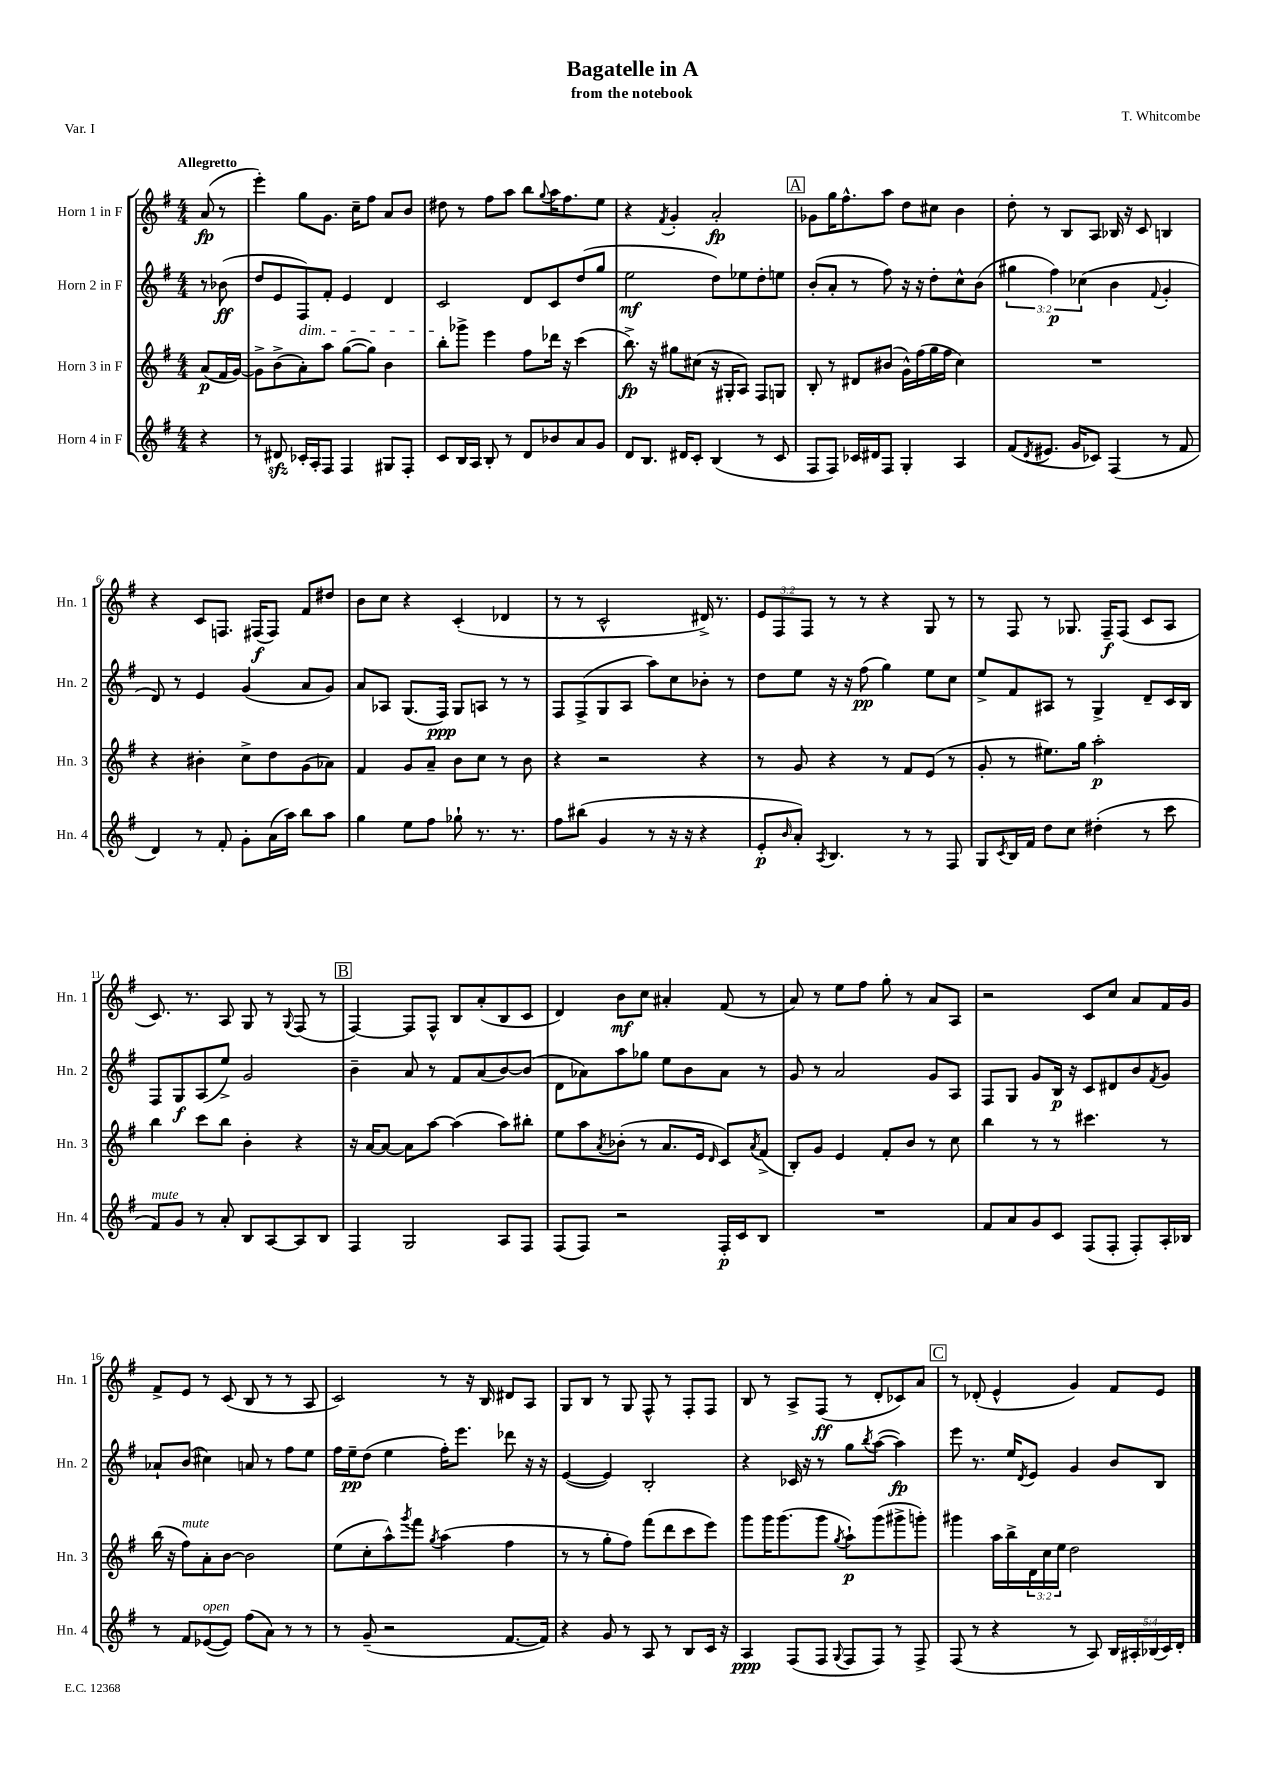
\header { title = "Bagatelle in A" composer = "T. Whitcombe" subtitle = "from the notebook" piece = "Var. I" }
<<
\new StaffGroup <<
\new Staff = "s0" \with { instrumentName = "Horn 1 in F" shortInstrumentName = "Hn. 1" } {
    \clef treble \key g \major \numericTimeSignature \time 4/4 \override Staff.TupletNumber.text = #tuplet-number::calc-fraction-text \partial 4 \tempo "Allegretto"
    a'8\fp( r8 |
    e'''4-.) g''8 g'8. c''16-- fis''8 a'8 b'8 |
    dis''8 r8 fis''8 a''8 b''8 \appoggiatura { g''8 } a''16 fis''8. e''8 |
    r4 \acciaccatura { fis'8 } g'4-. a'2-.\fp |
    \mark \markup { \box "A" } ges'8 g''16 fis''8.-^ a''8 d''8 cis''8 b'4 |
    d''8-. r8 b8 a8 bes16 r16 c'8 b4 |
    r4 c'8 f8. fis16\f( fis8) fis'8 dis''8 |
    b'8 c''8 r4 c'4-.( des'4 |
    r8 r8 c'2-^ dis'16->) r8. |
    \tuplet 3/2 { e'8 fis8 fis8 } r8 r8 r4 g8 r8 |
    r8 fis8 r8 ges8. fis16--\f fis8( c'8 a8 |
    c'8.) r8. a8 g8 r8 \appoggiatura { g8 } fis8( r8 |
    \mark \markup { \box "B" } fis4~) fis8 fis8-^ b8 a'8-.( b8 c'8 |
    d'4) b'8\mf c''8 ais'4-. fis'8( r8 |
    a'8) r8 e''8 fis''8 g''8-. r8 a'8 a8 |
    r2 c'8 c''8 a'8 fis'16 g'16 |
    fis'8-> e'8 r8 c'8( b8 r8 r8 a8 |
    c'2) r8 r16 b16 dis'8 a8 |
    g8 b8 r8 g8 fis8-^ r8 fis8-. fis8 |
    b8 r8 a8-> fis8\ff( r8 d'8-. ces'8) a'8 |
    \mark \markup { \box "C" } r8 des'8-.( e'4-^ g'4) fis'8 e'8 \bar "|." |
}
\new Staff = "s1" \with { instrumentName = "Horn 2 in F" shortInstrumentName = "Hn. 2" } {
    \clef treble \key g \major \numericTimeSignature \time 4/4 \override Staff.TupletNumber.text = #tuplet-number::calc-fraction-text \partial 4
    r8 bes'8\ff( |
    d''8 e'8 fis8\dim) fis'8-. e'4 d'4 |
    c'2\! d'8 c'8 d''8( g''8 |
    e''2\mf d''8) ees''8 d''8-. e''8 |
    \mark \markup { \box "A" } b'8-.( a'8-. r8 fis''8) r16 r16 d''8-. c''8-^ b'8( |
    \tuplet 3/2 { gis''4 fis''4\p) ces''4( } b'4 \appoggiatura { fis'8 } g'4-. |
    d'8) r8 e'4 g'4( a'8 g'8) |
    a'8 aes8 g8.( fis16\ppp) g8 a8 r8 r8 |
    fis8 fis8->( g8 a8 a''8) c''8 bes'8-. r8 |
    d''8 e''8 r16 r16 fis''8\pp( g''4) e''8 c''8 |
    e''8-> fis'8 ais8 r8 g4-> d'8-- c'16 b16 |
    fis8 g8\f a8( e''8->) g'2 |
    \mark \markup { \box "B" } b'4-- a'8 r8 fis'8 a'8( b'8~) b'8( |
    d'8 aes'8) a''8 ges''8 e''8 b'8 aes'8 r8 |
    g'8 r8 a'2 g'8 a8 |
    fis8 g8 g'8 b16\p r16 c'8 dis'8 b'8 \acciaccatura { fis'8 } g'8 |
    aes'8-! b'8( cis''4) a'8 r8 fis''8 e''8 |
    fis''16 e''16--\pp d''8( e''4 fis''16-.) e'''8. des'''8 r16 r16 |
    e'4~( e'4) b2-. |
    r4 ces'16 r16 r8 g''8 \acciaccatura { b''8 } a''8~( a''4\fp) |
    \mark \markup { \box "C" } e'''8 r8. e''16 \acciaccatura { d'8 } e'8 g'4 b'8 b8 \bar "|." |
}
\new Staff = "s2" \with { instrumentName = "Horn 3 in F" shortInstrumentName = "Hn. 3" } {
    \clef treble \key g \major \numericTimeSignature \time 4/4 \override Staff.TupletNumber.text = #tuplet-number::calc-fraction-text \partial 4
    a'8\p( fis'16 g'16~) |
    g'8-> b'8->( a'8-.) a''8 g''8~( g''8) b'4 |
    b''8-. ges'''8-> e'''4 fis''8 des'''16 r16 c'''4( |
    b''8.->\fp) r16 gis''8 cis''8( r16 gis16-. a8) fis8 g8 |
    \mark \markup { \box "A" } b8-. r8 dis'8 bis'8( g'16-^) fis''16( g''16 fis''16 c''4) |
    R1 |
    r4 bis'4-. c''8-> d''8 g'8( aes'8) |
    fis'4 g'8 a'8-- b'8 c''8 r8 b'8 |
    r4 r2 r4 |
    r8 g'8 r4 r8 fis'8 e'8( r8 |
    g'8-. r8 eis''8.) g''16 a''2-.\p |
    b''4 c'''8 b''8 b'4-. r4 |
    \mark \markup { \box "B" } r16 a'16~ a'8~ a'8 a''8~ a''4( a''8) bis''8-. |
    e''8 a''8 \acciaccatura { a'8 } bes'8-.( r8 a'8. e'16 \grace { d'16 } c'8) \acciaccatura { a'8 } fis'8->( |
    b8-.) g'8 e'4 fis'8-. b'8 r8 c''8 |
    b''4 r8 r8 cis'''4. r8 |
    b''16( r16 fis''8^\markup { \italic "mute" }) a'8-. b'8~ b'2 |
    e''8( c''8-. a''8-^) \acciaccatura { g'''8 } fis'''8 \acciaccatura { g''8 } a''4( fis''4 |
    r8 r8 g''8-. fis''8) fis'''8( d'''8 c'''8 e'''8) |
    g'''8 g'''16 g'''8.( g'''8 \acciaccatura { g''8 } a''8-!\p) g'''8( gis'''8-> g'''8-.) |
    \mark \markup { \box "C" } gis'''4 a''16 b''16-> \tuplet 3/2 { d'16 c''16 e''16 } d''2 \bar "|." |
}
\new Staff = "s3" \with { instrumentName = "Horn 4 in F" shortInstrumentName = "Hn. 4" } {
    \clef treble \key g \major \numericTimeSignature \time 4/4 \override Staff.TupletNumber.text = #tuplet-number::calc-fraction-text \partial 4
    r4 |
    r8 dis'8\sfz ces'16-. a16-. fis8 fis4 gis8 fis8-. |
    c'8 b16 a16 b8-. r8 d'8 bes'8 a'8 g'8 |
    d'8 b8. dis'16 c'8-. b4( r8 c'8 |
    \mark \markup { \box "A" } fis8 fis8) ces'16 dis'16 fis8 g4-. a4 |
    fis'8( \acciaccatura { d'8 } eis'8. g'16 ces'8) fis4( r8 fis'8 |
    d'4) r8 fis'8-. g'8-. a'16( a''16) b''8 a''8 |
    g''4 e''8 fis''8 ges''8-! r8. r8. |
    fis''8 bis''8( g'4 r8 r16 r16 r4 |
    e'8-.\p \grace { b'16 } a'8-.) \acciaccatura { a8 } b4. r8 r8 fis8 |
    g8 \acciaccatura { c'8 } b16 fis'16 d''8 c''8 dis''4-.( r8 c'''8 |
    fis'8^\markup { \italic "mute" }) g'8 r8 a'8-. b8 a8~ a8 b8 |
    \mark \markup { \box "B" } fis4 g2 a8 fis8 |
    fis8( fis8) r2 fis16-.\p c'16 b8 |
    R1 |
    fis'8 a'8 g'8 c'8 fis8( fis8-. fis8-.) a16-. bes16 |
    r8 fis'8 ees'8~^\markup { \italic "open" }( ees'8) fis''8( a'8) r8 r8 |
    r8 g'8--( r2 fis'8.~ fis'16) |
    r4 g'8 r8 a8 r8 b8 c'16 r16 |
    a4\ppp fis8( fis8 \appoggiatura { g8 } fis8 fis8) r8 fis8-> |
    \mark \markup { \box "C" } fis8( r8 r4 r8 a8) \tuplet 5/4 { b16 ais16-. bes16( c'16) d'16-. } \bar "|." |
}
>>
>>
